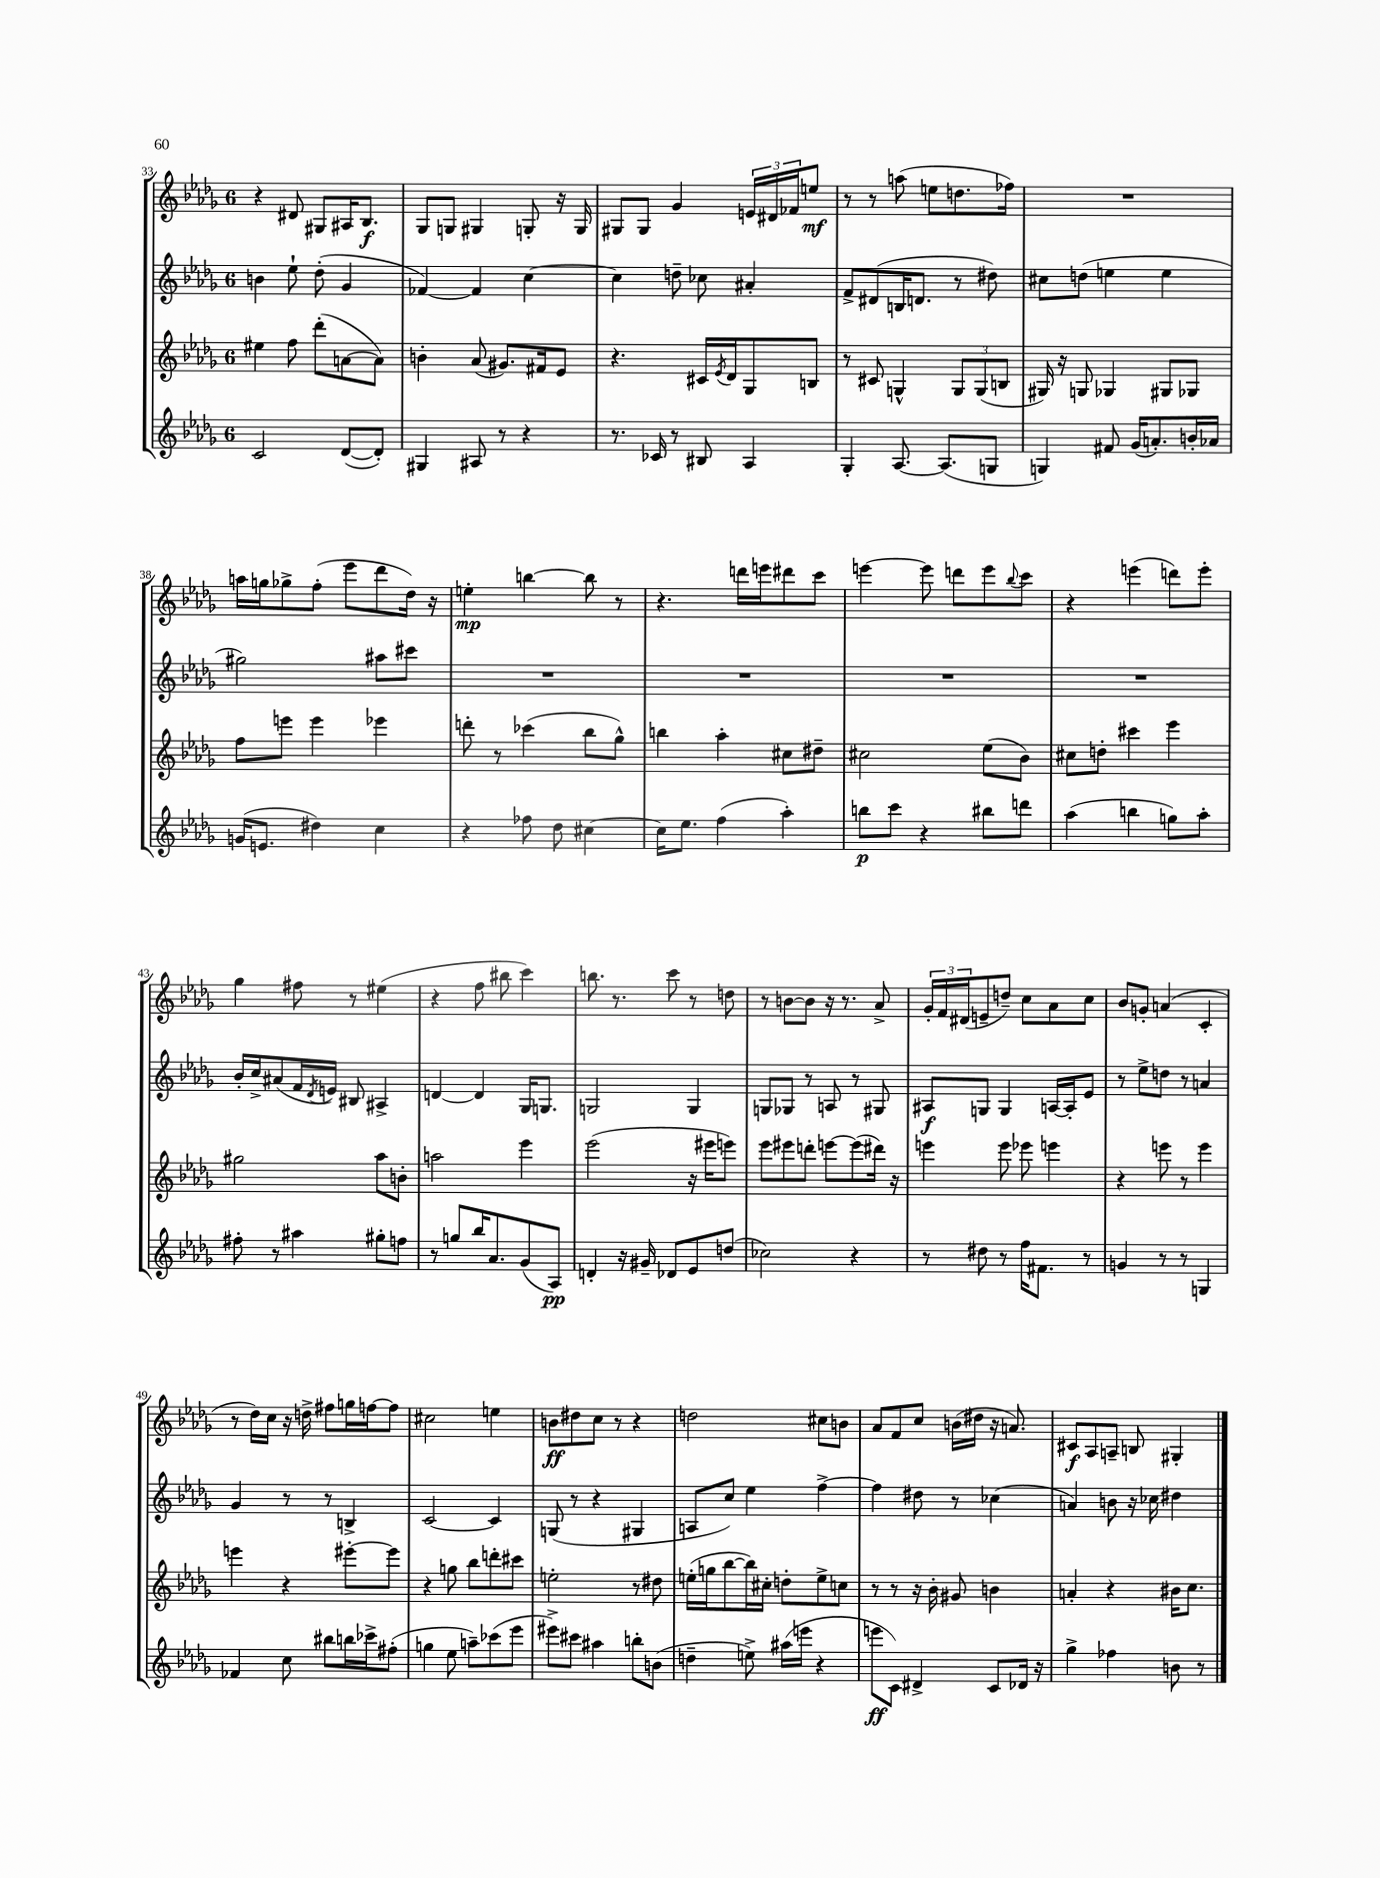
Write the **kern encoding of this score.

**kern	**kern	**kern	**kern
*staff4	*staff3	*staff2	*staff1
*clefG2	*clefG2	*clefG2	*clefG2
*k[b-e-a-d-g-]	*k[b-e-a-d-g-]	*k[b-e-a-d-g-]	*k[b-e-a-d-g-]
*M6/8	*M6/8	*M6/8	*M6/8
2c	4ee#	4b	4r
.	8ff	8ee-`	8d#
.	(8ddd-'	(8dd-'	8G#
([8d-	[8a	4g-	16A#
.	.	.	8.B-
8d-'])	8a])	.	.
=	=	=	=
4G#	4b'	[4f-)	8G-
.	.	.	8G
8A#	(8a-	4f-]	4G#
8r	8.g#)	.	.
4r	.	[4cc	8G'
.	16f#	.	.
.	8e-	.	16r
.	.	.	16G
=	=	=	=
8.r	4.r	4cc]	8G#
.	.	.	8G#
16c-	.	.	.
8r	.	8dd~	4g-
8B#	16c#	8cc-	.
.	8qe-	.	.
.	16d-	.	.
4A-	8G-	4a#'	24e
.	.	.	24d#
.	.	.	24f-
.	8B	.	8ee
=	=	=	=
4G-'	8r	8f^	8r
.	8c#	(8d#	8r
[8.A-	4G^^	16B	(8aa
.	.	8.d	.
.	.	.	8ee
(8.A-]	.	.	.
.	12G	8r	8.dd
.	(12G	.	.
8G	.	8dd#)	.
.	12B	.	.
.	.	.	16ff-)
=	=	=	=
4G)	16G#)	8cc#	2.r
.	16r	.	.
.	8G	(8dd	.
8f#	4G-	4ee	.
(16g-	.	.	.
8.a')	.	.	.
.	8G#	4ee	.
16b'	8G-	.	.
16a-	.	.	.
=	=	=	=
(16g	8ff	2gg#)	16aa
8.e	.	.	16gg
.	8eee	.	8gg-^
4dd#)	4eee	.	(8ff'
.	.	.	8eee-
4cc	4eee-	8aa#	8ddd-
.	.	8ccc#	16dd-)
.	.	.	16r
=	=	=	=
4r	8ddd'	2.r	4ee'
.	8r	.	.
8ff-	(4ccc-	.	[4bb
8dd-	.	.	.
[4cc#	8bb-	.	8bb]
.	8gg-^^)	.	8r
=	=	=	=
16cc#]	4bb	2.r	4.r
8.ee-	.	.	.
(4ff	4aa-'	.	.
.	.	.	16ddd
.	.	.	16eee
4aa-')	8cc#	.	8ddd#
.	8dd#~	.	8ccc
=	=	=	=
8bb	2cc#	2.r	[4eee
8ccc	.	.	.
4r	.	.	8eee]
.	.	.	8ddd
8bb#	(8ee-	.	8eee
.	.	.	8qqbb-
8ddd	8b-)	.	8ccc
=	=	=	=
(4aa-	8cc#	2.r	4r
.	8dd'	.	.
4bb	4ccc#	.	(4eee
8gg)	4eee-	.	8ddd)
8aa-'	.	.	8eee'
=	=	=	=
8ff#'	2gg#	16b-'	4gg-
.	.	16cc^	.
8r	.	(8a#	.
4aa#	.	16f	8ff#
.	.	8qd-	.
.	.	16e)	.
.	.	8B#	8r
8gg#'	8aa-	4A#^	(4ee#
8ff	8b'	.	.
=	=	=	=
8r	2aa	[4d	4r
8gg	.	.	.
16bb-	.	4d]	8ff
8.a-	.	.	.
.	.	.	8bb#
(8g-	4eee-	16G-	4ccc)
.	.	8.G	.
8A-)	.	.	.
=	=	=	=
4d'	(2eee-	2G	8.bb
.	.	.	8.r
16r	.	.	.
16g#~	.	.	.
8d-	.	.	8ccc
8e-	16r	4G	8r
.	16eee#	.	.
(8dd	8eee)	.	8dd
=	=	=	=
2cc-)	8eee-	8G	8r
.	8eee#	8G-	[8b
.	8ddd'	8r	8b]
.	[8eee	8A	16r
.	.	.	8.r
4r	(8eee]	8r	.
.	16ddd#)	8G#	8a-^
.	16r	.	.
=	=	=	=
8r	4eee	8A#	24g-'
.	.	.	24f
.	.	.	(24d#
8dd#	.	8G	8e~
8r	8eee	4G	8dd~)
16ff	8eee-	.	8cc
8.f#	.	.	.
.	4eee	[16A	8a-
.	.	16A']	.
8r	.	8e-	8cc
=	=	=	=
4g	4r	8r	8b-
.	.	8ee-^	8g'
8r	8eee	8dd	(4a
8r	8r	8r	.
4G	4eee	4a	4c'
=	=	=	=
4f-	4eee	4g-	8r
.	.	.	16dd-)
.	.	.	16cc
8cc	4r	8r	16r
.	.	.	16dd^
8bb#	.	8r	8ff#
16bb	[8eee#'	4B^	16gg
16ccc-^	.	.	[16ff
(8ff#'	8eee#]	.	8ff]
=	=	=	=
4gg	4r	[2c	2cc#
8ee-	8gg	.	.
8aa~)	8bb-	.	.
(8ccc-	8ddd'	4c]	4ee
8eee-	8ccc#	.	.
=	=	=	=
8eee#^)	2ee'	(8G	8b
8ccc#	.	8r	8dd#
4aa#	.	4r	8cc
.	.	.	8r
8bb'	8r	4G#	4r
(8b	8dd#	.	.
=	=	=	=
4dd~	(16ee'	8A	2dd
.	16gg	.	.
.	[8bb-	8cc)	.
8ee^)	16bb-])	4ee-	.
.	16cc#'	.	.
(16aa#	8dd'	.	.
16eee	.	.	.
4r	8ee^	[4ff^	8cc#
.	8cc	.	8b
=	=	=	=
8eee	8r	4ff]	8a-
8c)	8r	.	8f
4d#^	16r	8dd#	8cc
.	16b-'	.	.
.	8g#	8r	(16b
.	.	.	16dd#
8c	4b	(4cc-	16r
.	.	.	8.a)
16d-	.	.	.
16r	.	.	.
=	=	=	=
4gg-^	4a'	4a)	8c#
.	.	.	8A-
4ff-	4r	8b	8A~
.	.	16r	8B
.	.	16cc-	.
8b	16b#	4dd#	4G#'
.	8.cc	.	.
8r	.	.	.
==	==	==	==
*-	*-	*-	*-
